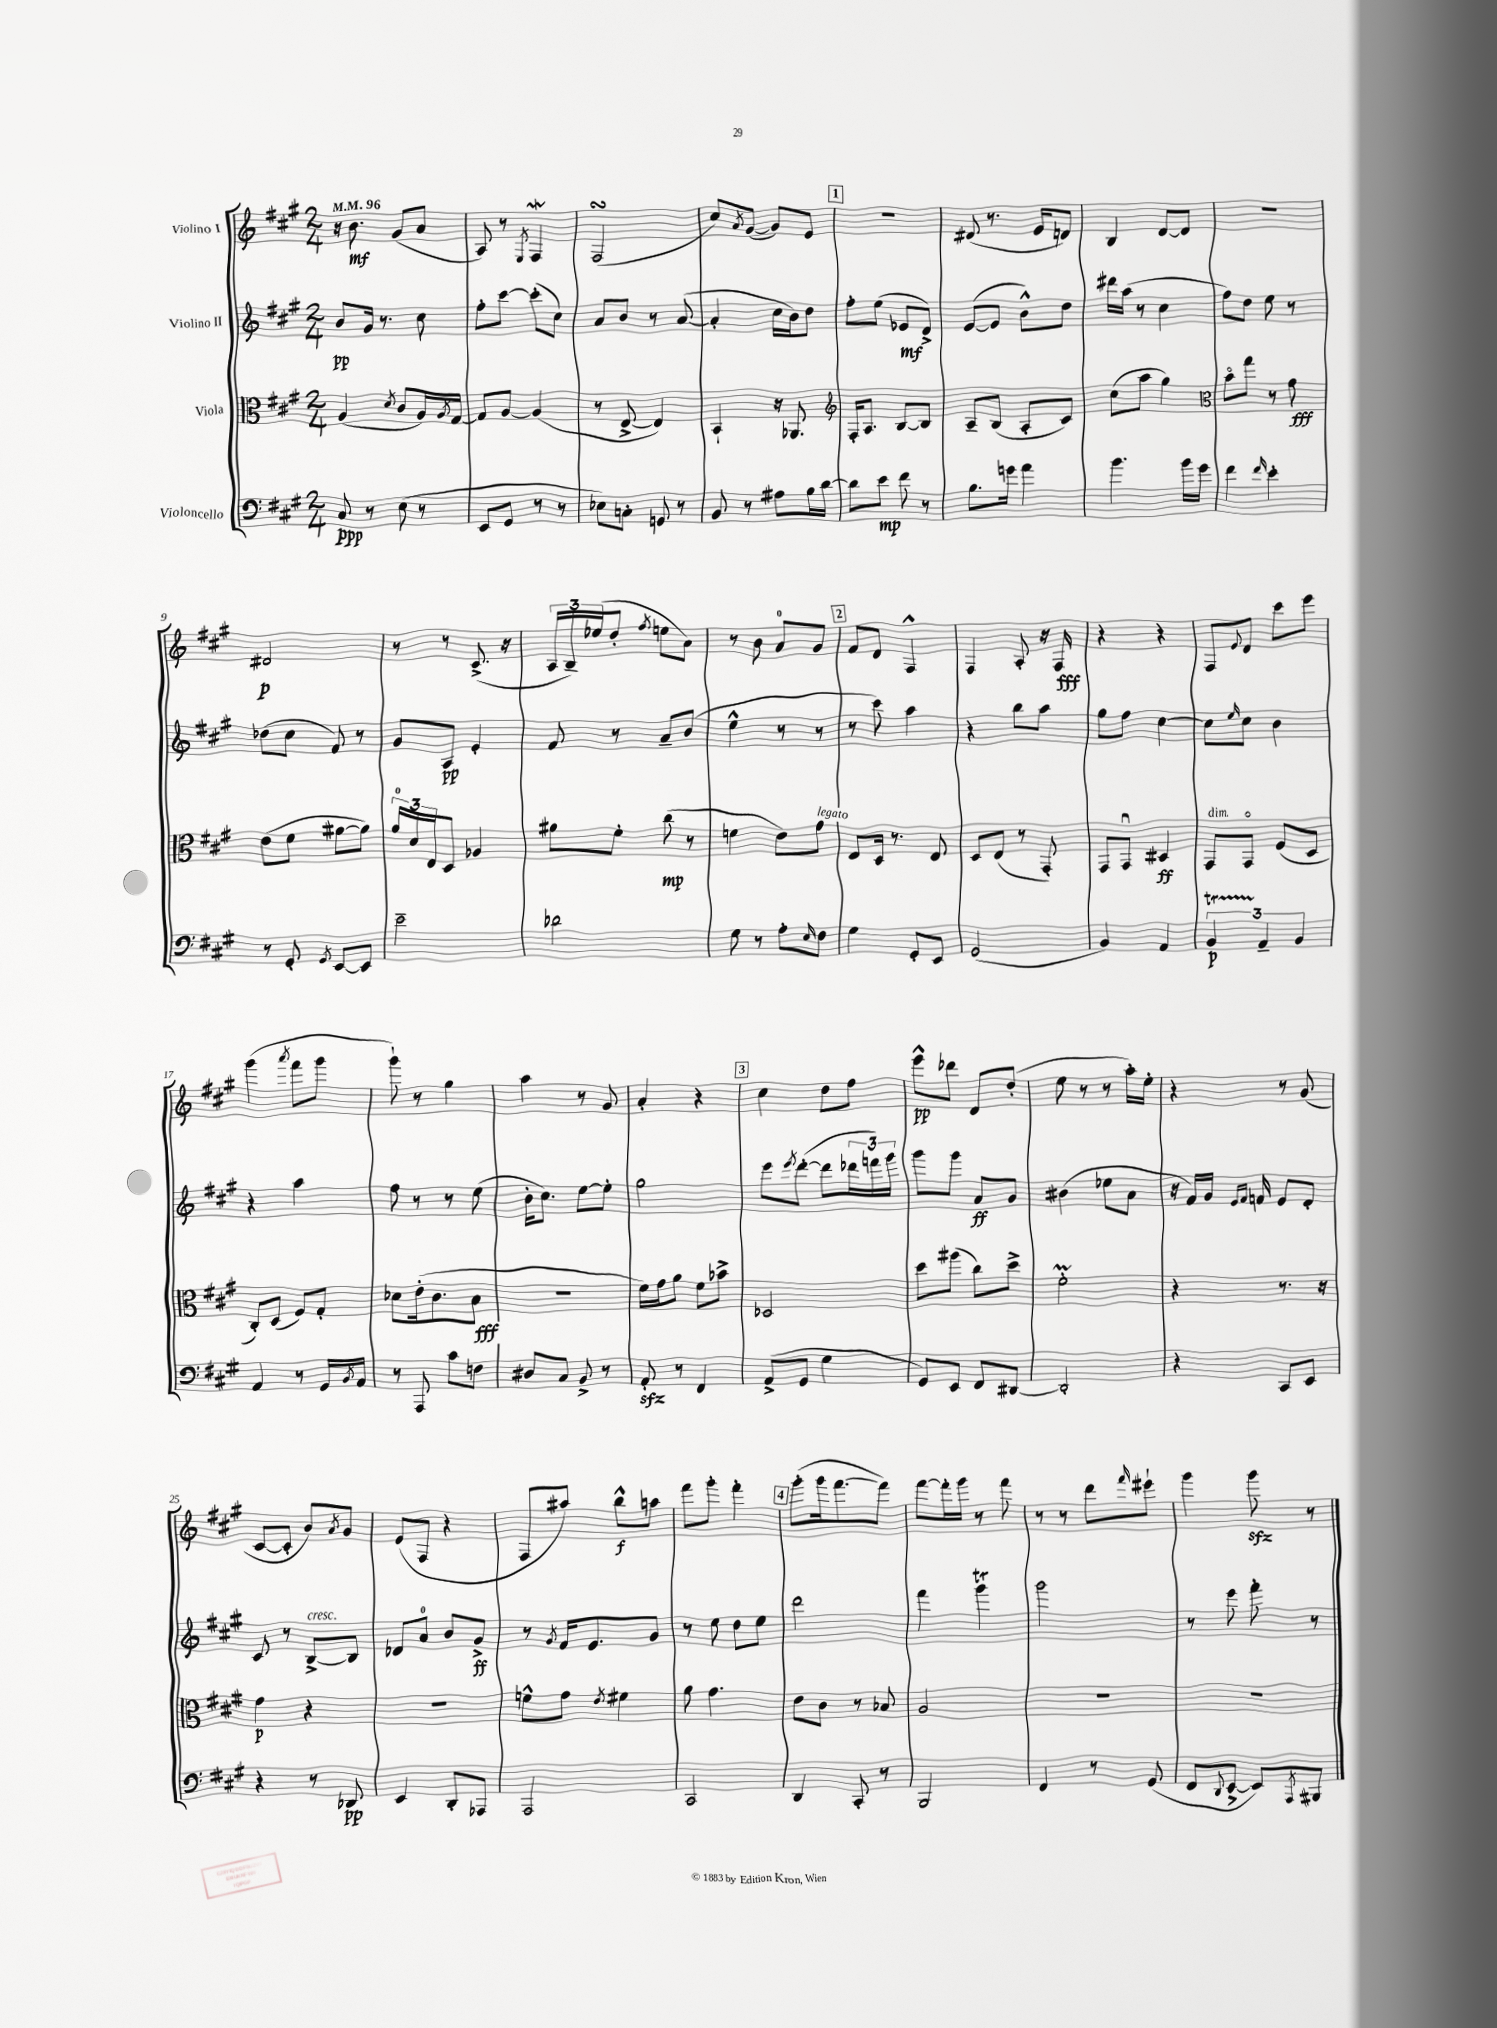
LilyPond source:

<<
\new StaffGroup <<
\new Staff = "s0" \with { instrumentName = "Violino I" } {
    \clef treble \key a \major \numericTimeSignature \time 2/4 \tempo 4 = 96
    r16 b'8.\mf gis'8( a'8 |
    a8) r8 \acciaccatura { e8 } fis4\mordent |
    fis2\turn( |
    cis''8) \acciaccatura { a'8 } gis'8~( gis'8) e'8 |
    \mark \markup { \box "1" } r2 |
    dis'8( r8. e'16 d'8) |
    b4 d'8~ d'8 |
    R2 |
    dis'2\p |
    r8 r8 cis'8.->( r16 |
    \tuplet 3/2 { a16 b16--) ees''16( } d''8-. \acciaccatura { fis''8 } e''8 a'8) |
    r8 b'8 a'8-0 gis'8 |
    \mark \markup { \box "2" } fis'8 d'8 fis4-^ |
    fis4 a8-. r16 fis16\fff |
    r4 r4 |
    fis8 \appoggiatura { e'8 } d'8 cis'''8 e'''8 |
    gis'''4( \acciaccatura { a'''8 } fis'''8 gis'''8 |
    gis'''8-!) r8 gis''4 |
    a''4 r8 gis'8 |
    a'4-. r4 |
    \mark \markup { \box "3" } cis''4 d''8 fis''8 |
    e'''8-^\pp des'''8 d'8 d''8-.( |
    e''8 r8 r8 a''16-.) e''16-. |
    r4 r8 gis'8( |
    cis'8~ cis'8-. b'8) \acciaccatura { a'8 } gis'8 |
    e'8( fis8 r4 |
    fis8 ais''8) b''8-^\f a''8 |
    fis'''8 gis'''8-. fis'''4-. |
    \mark \markup { \box "4" } gis'''8-.( gis'''16 fis'''8.~ fis'''8) |
    fis'''8~ fis'''16-. gis'''16 r8 fis'''8 |
    r8 r8 d'''8 \grace { fis'''16 } eis'''8-! |
    gis'''4 gis'''8\sfz r8 \bar "|." |
}
\new Staff = "s1" \with { instrumentName = "Violino II" } {
    \clef treble \key a \major \numericTimeSignature \time 2/4
    b'8\pp gis'16 r8. cis''8 |
    fis''8-. cis'''8~ cis'''8-.( cis''8) |
    a'8 b'8 r8 a'8~( |
    a'4-. cis''16 b'16) d''8 |
    \mark \markup { \box "1" } fis''8-. e''8( ees'8\mf d'8->) |
    e'8~( e'8 b'8-^) d''8 |
    dis'''16 a''16( r8 cis''4 |
    fis''8) d''8 e''8 r8 |
    des''8( cis''8 fis'8) r8 |
    gis'8 a8\pp e'4-. |
    fis'8 r8 a'8-- b'8( |
    e''4-^ r8 r8 |
    \mark \markup { \box "2" } r8 cis'''8) a''4 |
    r4 b''8 a''8 |
    gis''8 fis''8 cis''4~ |
    cis''8 \grace { e''16 } cis''8 b'4 |
    r4 a''4 |
    fis''8 r8 r8 e''8( |
    b'16-. cis''8.) e''8~ e''8-. |
    gis''2 |
    \mark \markup { \box "3" } e'''8 \acciaccatura { e'''8 } d'''8~-.( d'''8 \tuplet 3/2 { des'''16 f'''16) gis'''16 } |
    gis'''8 gis'''8 a'8\ff gis'8 |
    bis'4( ees''8 a'8 |
    r16 fis'16) gis'16 \grace { e'16 fis'16 } f'16 e'8 d'8-. |
    cis'8 r8 b8~->^\markup { \italic "cresc." } b8 |
    des'8 a'8-0 b'8 gis'8->\ff |
    r8 \acciaccatura { gis'8 } fis'16 e'8. gis'8 |
    r8 e''8 d''8 e''8 |
    \mark \markup { \box "4" } d'''2 |
    fis'''4 gis'''4\trill |
    gis'''2 |
    r8 e'''8 fis'''8-. r8 \bar "|." |
}
\new Staff = "s2" \with { instrumentName = "Viola" } {
    \clef alto \key a \major \numericTimeSignature \time 2/4
    a4( \acciaccatura { d'8 } cis'8 a16) \acciaccatura { a8 } gis16~ |
    gis8 a8~ a4( |
    r8 e8~-> e4) |
    b,4-! r16 aes,8. |
    \mark \markup { \box "1" } \clef treble fis16-. a8. b8~ b8 |
    a8-- b8( a8-. cis'8) |
    cis''8( a''8 gis''4) |
    \clef alto b'8\flageolet gis''8 r8 gis'8\fff |
    e'8( fis'8 ais'8~ ais'8) |
    \tuplet 3/2 { a'16-0 d'16 e16 } d8 aes4 |
    ais'8 fis'8-. cis''8\mp( r8 |
    f'4 e'8) gis'8^\markup { \italic "legato" } |
    \mark \markup { \box "2" } e8 d16 r8. e8 |
    d8 e8( r8 gis,8-.) |
    gis,8 gis,8\downbow dis4\ff |
    gis,8^\markup { \italic "dim." } gis,8\flageolet fis8( d8 |
    cis8-.) d8( fis8) gis8-. |
    des'8 e'16-.( cis'8. b8\fff |
    R2 |
    fis'16) gis'16 a'8 fis'8 bes'8-> |
    \mark \markup { \box "3" } des2 |
    d''8 ais''8( cis''8) d''8-> |
    fis'2-.\prall |
    r4 r8. r16 |
    gis'4\p r4 |
    R2 |
    f'8-^ gis'8 \acciaccatura { e'8 } fis'4 |
    a'8 gis'4. |
    \mark \markup { \box "4" } e'8 cis'8 r8 bes8 |
    a2 |
    R2 |
    R2 \bar "|." |
}
\new Staff = "s3" \with { instrumentName = "Violoncello" } {
    \clef bass \key a \major \numericTimeSignature \time 2/4
    cis8\ppp r8 e8( r8 |
    e,8 gis,8 r8 r8 |
    ees8) c8-. g,8 r8 |
    b,8 r8 ais8 b16 d'16~ |
    \mark \markup { \box "1" } d'8 e'8\mp fis'8 r8 |
    b8. g'16 a'4 |
    b'4. b'16 gis'16 |
    fis'4 \grace { fis'16 } e'4-. |
    r8 gis,8-. \acciaccatura { gis,8 } e,8~ e,8 |
    e'2-- |
    des'2 |
    gis8 r8 a8-. \grace { e16 } fis8 |
    \mark \markup { \box "2" } gis4 gis,8-. e,8 |
    gis,2( |
    b,4) a,4 |
    \tuplet 3/2 { b,4\startTrillSpan\p a,4--\stopTrillSpan b,4 } |
    a,4 r8 gis,16 \acciaccatura { b,8 } a,16 |
    r8 a,,8 cis'8 f8 |
    dis8 cis8 b,8-> r8 |
    a,8-.\sfz r8 fis,4 |
    \mark \markup { \box "3" } a,8->( gis,8 gis4 |
    gis,8) e,8 fis,8 dis,8~ |
    dis,2-. |
    r4 cis,8 e,8 |
    r4 r8 des,8\pp |
    e,4 d,8-. aes,,8 |
    a,,2 |
    cis,2 |
    \mark \markup { \box "4" } d,4 cis,8-. r8 |
    b,,2 |
    fis,4 r8 gis,8( |
    fis,8 \appoggiatura { d,8 } e,8~-> e,8) \acciaccatura { a,,8 } bis,,8 \bar "|." |
}
>>
>>
